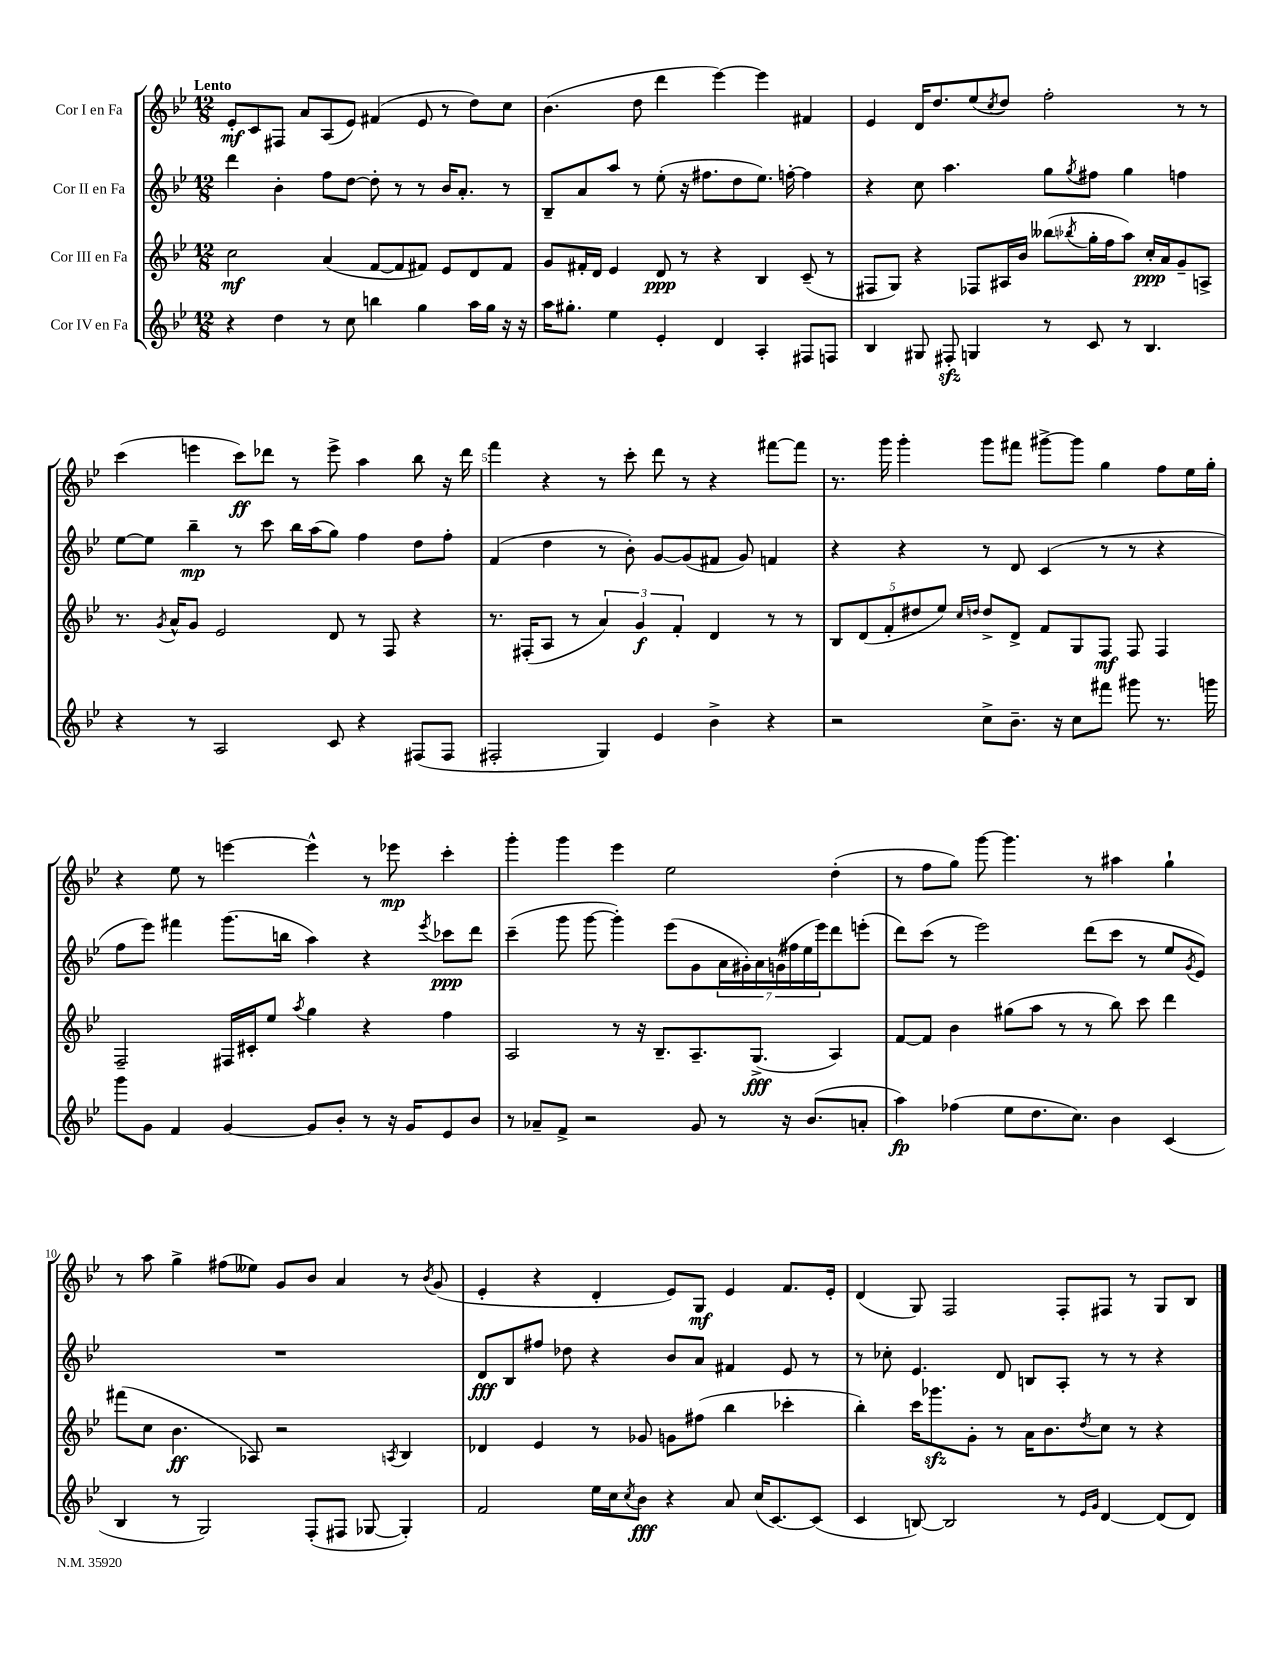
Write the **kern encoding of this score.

**kern	**dynam	**kern	**dynam	**kern	**dynam	**kern	**dynam
*part4	*part4	*part3	*part3	*part2	*part2	*part1	*part1
*staff4	*staff4	*staff3	*staff3	*staff2	*staff2	*staff1	*staff1
*I"Cor IV en Fa	*	*I"Cor III en Fa	*	*I"Cor II en Fa	*	*I"Cor I en Fa	*
*clefG2	*	*clefG2	*	*clefG2	*	*clefG2	*
*k[b-e-]	*	*k[b-e-]	*	*k[b-e-]	*	*k[b-e-]	*
*M12/8	*	*M12/8	*	*M12/8	*	*M12/8	*
=1	=1	=1	=1	=1	=1	=1	=1
!	!	!	!	!	!	!LO:TX:a:B:t=Lento	!
4r	.	2cc\	mf	4ddd\	.	8e-'/L	mf
.	.	.	.	.	.	8c/	.
4dd\	.	.	.	4b-'\	.	8F#X/J	.
.	.	.	.	.	.	8a/L	.
8r	.	(4a/	.	8ff\L	.	(8A/	.
8cc\	.	.	.	[8dd\J	.	8e-/J)	.
4bbn\	.	[8f/L	.	8dd'\]	.	(4f#X/	.
.	.	8f/]	.	8r	.	.	.
4gg\	.	8f#X/J)	.	8r	.	8e-/	.
.	.	8e-/L	.	16b-/KL	.	8r	.
.	.	.	.	8.a'/J	.	.	.
16aa\LL	.	8d/	.	.	.	8dd\L)	.
16gg\JJ	.	.	.	.	.	.	.
16r	.	8f#/J	.	8r	.	8cc\J	.
16r	.	.	.	.	.	.	.
=2	=2	=2	=2	=2	=2	=2	=2
16aa\KL	.	8g/L	.	8B-~/L	.	(4.b-\	.
8.gg#X'\J	.	.	.	.	.	.	.
.	.	16f#X'/L	.	8a/	.	.	.
.	.	16d/JJ	.	.	.	.	.
4ee-\	.	4e-/	.	8aa/J	.	.	.
.	.	.	.	8r	.	8dd\	.
4e-'/	.	8d/	ppp	(8ee-'\	.	4ddd\	.
.	.	8r	.	16r	.	.	.
.	.	.	.	8.ff#X\L	.	.	.
4d/	.	4r	.	.	.	[4eee-\)	.
.	.	.	.	8dd\	.	.	.
4A'/	.	4B-/	.	8.ee-\J)	.	4eee-\]	.
.	.	.	.	[16ffn'\	.	.	.
8F#X/L	.	(8c~/	.	4ff\]	.	4f#X/	.
8Fn/J	.	8r	.	.	.	.	.
=3	=3	=3	=3	=3	=3	=3	=3
4B-/	.	8F#X/L	.	4r	.	4e-/	.
.	.	8G/J)	.	.	.	.	.
8G#X/	.	4r	.	8cc\	.	16d/KL	.
.	.	.	.	.	.	8.dd/	.
8F#Xzz'/	.	.	.	4.aa\	.	.	.
4Gn/	.	8F-X/L	.	.	.	(8ee-/	.
.	.	.	.	.	.	8qcc/	.
.	.	16A#X/L	.	.	.	8dd/J)	.
.	.	16b-/JJ	.	.	.	.	.
8r	.	(8bb--X\L	.	8gg\L	.	2ff'\	.
.	.	8qbb-X/	.	8qgg/	.	.	.
8c/	.	16gg'\L	.	8ff#X\J	.	.	.
.	.	16ff\J	.	.	.	.	.
8r	.	8aa\J)	.	4gg\	.	.	.
4.B-/	.	16cc'/LL	ppp	.	.	.	.
.	.	16a/J	.	.	.	.	.
.	.	8g~/	.	4ffn\	.	8r	.
.	.	8An^/J	.	.	.	8r	.
!!LO:LB:g=z
=4	=4	=4	=4	=4	=4	=4	=4
4r	.	8.r	.	[8ee-\L	.	(4ccc\	.
.	.	.	.	8ee-\J]	.	.	.
.	.	8qg/	.	.	.	.	.
.	.	16a^^/KL	.	.	.	.	.
8r	.	8g/J	.	4bb-~\	mp	4eeen\	.
2A/	.	2e-/	.	.	.	.	.
.	.	.	.	8r	.	8ccc\L)	ff
.	.	.	.	8ccc\	.	8ddd-X\J	.
.	.	.	.	16bb-\LL	.	8r	.
.	.	.	.	(16aa\J	.	.	.
8c/	.	8d/	.	8gg\J)	.	8eee^\	.
4r	.	8r	.	4ff\	.	4aa\	.
.	.	8F/	.	.	.	.	.
(8F#X/L	.	4r	.	8dd\L	.	8bb-\	.
8F#/J	.	.	.	8ff'\J	.	16r	.
.	.	.	.	.	.	16ddd-\	.
=5	=5	=5	=5	=5	=5	=5	=5
2F#X'/	.	8.r	.	(4f/	.	4fff\	.
.	.	(16F#X'/KL	.	.	.	.	.
.	.	8A/J	.	4dd\	.	4r	.
.	.	8r	.	.	.	.	.
4G/)	.	6a/)	.	8r	.	8r	.
.	.	.	.	8b-'\)	.	8ccc'\	.
.	.	6g/	f	.	.	.	.
4e-/	.	.	.	[8g/L	.	8ddd\	.
.	.	6f'/	.	.	.	.	.
.	.	.	.	(8g/]	.	8r	.
4b-^\	.	4d/	.	8f#X/J	.	4r	.
.	.	.	.	8g/)	.	.	.
4r	.	8r	.	4fn/	.	[8fff#X\L	.
.	.	8r	.	.	.	8fff#\J]	.
=6	=6	=6	=6	=6	=6	=6	=6
2r	.	10B-/L	.	4r	.	8.r	.
.	.	(10d/	.	.	.	.	.
.	.	.	.	.	.	16ggg\	.
.	.	10f'/	.	.	.	.	.
.	.	.	.	4r	.	4ggg'\	.
.	.	10dd#X/	.	.	.	.	.
.	.	10ee-/J)	.	.	.	.	.
.	.	16qqcc/LL	.	.	.	.	.
.	.	16qqddn/JJ	.	.	.	.	.
8cc^\L	.	8dd^/L	.	8r	.	8ggg\L	.
8.b-~\J	.	8d^/J	.	8d/	.	8fff#X\J	.
.	.	8f/L	.	(4c/	.	[8ggg#X^\L	.
16r	.	.	.	.	.	.	.
8cc\L	.	8G/	.	.	.	8ggg#\J]	.
8fff#X\J	.	8F/J	mf	8r	.	4gg\	.
8ggg#X\	.	8F/	.	8r	.	.	.
8.r	.	4F/	.	4r	.	8ff\L	.
.	.	.	.	.	.	16ee-\L	.
16gggn\	.	.	.	.	.	16gg'\JJ	.
!!LO:LB:g=z
=7	=7	=7	=7	=7	=7	=7	=7
8ggg\L	.	2F~/	.	8ff\L	.	4r	.
8g\J	.	.	.	8eee-\J)	.	.	.
4f/	.	.	.	4fff#X\	.	8ee-\	.
.	.	.	.	.	.	8r	.
[4g/	.	16F#X/LL	.	(8.ggg\L	.	[4eeen\	.
.	.	16c#X'/J	.	.	.	.	.
.	.	8ee-/J	.	.	.	.	.
.	.	.	.	16bbn\Jk	.	.	.
.	.	8qaa/	.	.	.	.	.
8g/L]	.	4gg\	.	4aa\)	.	4eee^^\]	.
8b-'/J	.	.	.	.	.	.	.
8r	.	4r	.	4r	.	8r	.
16r	.	.	.	.	.	8eee-X\	mp
16g/KL	.	.	.	.	.	.	.
.	.	.	.	8qeee-/	.	.	.
8e-/	.	4ff\	.	8ccc-X\L	ppp	4ccc'\	.
8b-/J	.	.	.	8ddd\J	.	.	.
=8	=8	=8	=8	=8	=8	=8	=8
8r	.	2A/	.	(4ccc~\	.	4ggg'\	.
8a-X~/L	.	.	.	.	.	.	.
8f^/J	.	.	.	8ggg\	.	4ggg\	.
2r	.	.	.	[8ggg\	.	.	.
.	.	8r	.	4ggg'\])	.	4eee-\	.
.	.	16r	.	.	.	.	.
.	.	8.B-~/L	.	.	.	.	.
.	.	.	.	(8eee-\L	.	2ee-\	.
8g/	.	8.A~/	.	8g\	.	.	.
8r	.	.	.	28a\L	.	.	.
.	.	.	.	28g#X'\)	.	.	.
.	.	(8.G^/J	fff	.	.	.	.
.	.	.	.	28a\	.	.	.
.	.	.	.	(28gn\	.	.	.
16r	.	.	.	.	.	.	.
.	.	.	.	28ff#X\	.	.	.
.	.	.	.	28ee-\	.	.	.
(8.b-/L	.	.	.	.	.	.	.
.	.	.	.	28eee-\J)	.	.	.
.	.	4A/)	.	8ddd\	.	(4dd'\	.
8an'/J	.	.	.	(8eeen'\J	.	.	.
=9	=9	=9	=9	=9	=9	=9	=9
4aa\)	fp	[8f/L	.	8ddd\L)	.	8r	.
.	.	8f/J]	.	(8ccc\J	.	8ff\L	.
(4ff-X\	.	4b-\	.	8r	.	8gg\J)	.
.	.	.	.	2eee-\)	.	[8ggg\	.
8ee-\L	.	(8gg#X\L	.	.	.	4.ggg\]	.
8.dd\	.	8aa\J	.	.	.	.	.
.	.	8r	.	.	.	.	.
8.cc\J)	.	.	.	.	.	.	.
.	.	8r	.	(8ddd\L	.	8r	.
4b-\	.	8bb-\)	.	8ccc\J	.	4aa#X\	.
.	.	8ccc\	.	8r	.	.	.
(4c/	.	4ddd\	.	8ee-/L	.	4gg`\	.
.	.	.	.	8qg/	.	.	.
.	.	.	.	8e-/J)	.	.	.
!!LO:LB:g=z
=10	=10	=10	=10	=10	=10	=10	=10
4B-/	.	(8fff#X\L	.	1.r	.	8r	.
.	.	8cc\J	.	.	.	8aa\	.
8r	.	4.b-\	ff	.	.	4gg^\	.
2G/)	.	.	.	.	.	.	.
.	.	.	.	.	.	(8ff#X\L	.
.	.	8A-X/)	.	.	.	8ee--X\J)	.
.	.	2r	.	.	.	8g/L	.
(8F'/L	.	.	.	.	.	8b-/J	.
8F#X/J	.	.	.	.	.	4a/	.
[8G-X/	.	.	.	.	.	.	.
.	.	8qAn/	.	.	.	.	.
4G-'/])	.	4B-/	.	.	.	8r	.
.	.	.	.	.	.	8qb-/	.
.	.	.	.	.	.	(8g/	.
=11	=11	=11	=11	=11	=11	=11	=11
2f/	.	4d-X/	.	8d/L	fff	4e-'/	.
.	.	.	.	8B-/	.	.	.
.	.	4e-/	.	8ff#X/J	.	4r	.
.	.	.	.	8dd-X\	.	.	.
16ee-\LL	.	8r	.	4r	.	4d'/	.
16cc\J	.	.	.	.	.	.	.
8qcc/	.	.	.	.	.	.	.
8b-\J	fff	8g-X/	.	.	.	.	.
4r	.	8gn\L	.	8b-/L	.	8e-/L)	.
.	.	(8ff#X\J	.	8a/J	.	8G/J	mf
8a/	.	4bb-\	.	4f#X/	.	4e-/	.
(16cc/KL	.	.	.	.	.	.	.
[8.c/)	.	.	.	.	.	.	.
.	.	4ccc-X'\	.	8e-/	.	8.f/L	.
(8c/J]	.	.	.	8r	.	.	.
.	.	.	.	.	.	16e-'/Jk	.
=12	=12	=12	=12	=12	=12	=12	=12
4c/	.	4bb-'\)	.	8r	.	(4d/	.
.	.	.	.	8cc-X'\	.	.	.
[8Bn/)	.	16ccc\KL	.	4.e-/	.	8G/)	.
.	.	8.ggg-Xzz\	.	.	.	.	.
2B/]	.	.	.	.	.	2F/	.
.	.	8g'\J	.	.	.	.	.
.	.	8r	.	8d/	.	.	.
.	.	16a\KL	.	8Bn/L	.	.	.
.	.	8.b-\	.	.	.	.	.
8r	.	.	.	8A'/J	.	8F'/L	.
16qqe-/LL	.	.	.	.	.	.	.
16qqg/JJ	.	8qdd/	.	.	.	.	.
[4d/	.	8cc\J	.	8r	.	8F#X/J	.
.	.	8r	.	8r	.	8r	.
(8d/L]	.	4r	.	4r	.	8G/L	.
8d/J)	.	.	.	.	.	8B-/J	.
==	==	==	==	==	==	==	==
*-	*-	*-	*-	*-	*-	*-	*-
